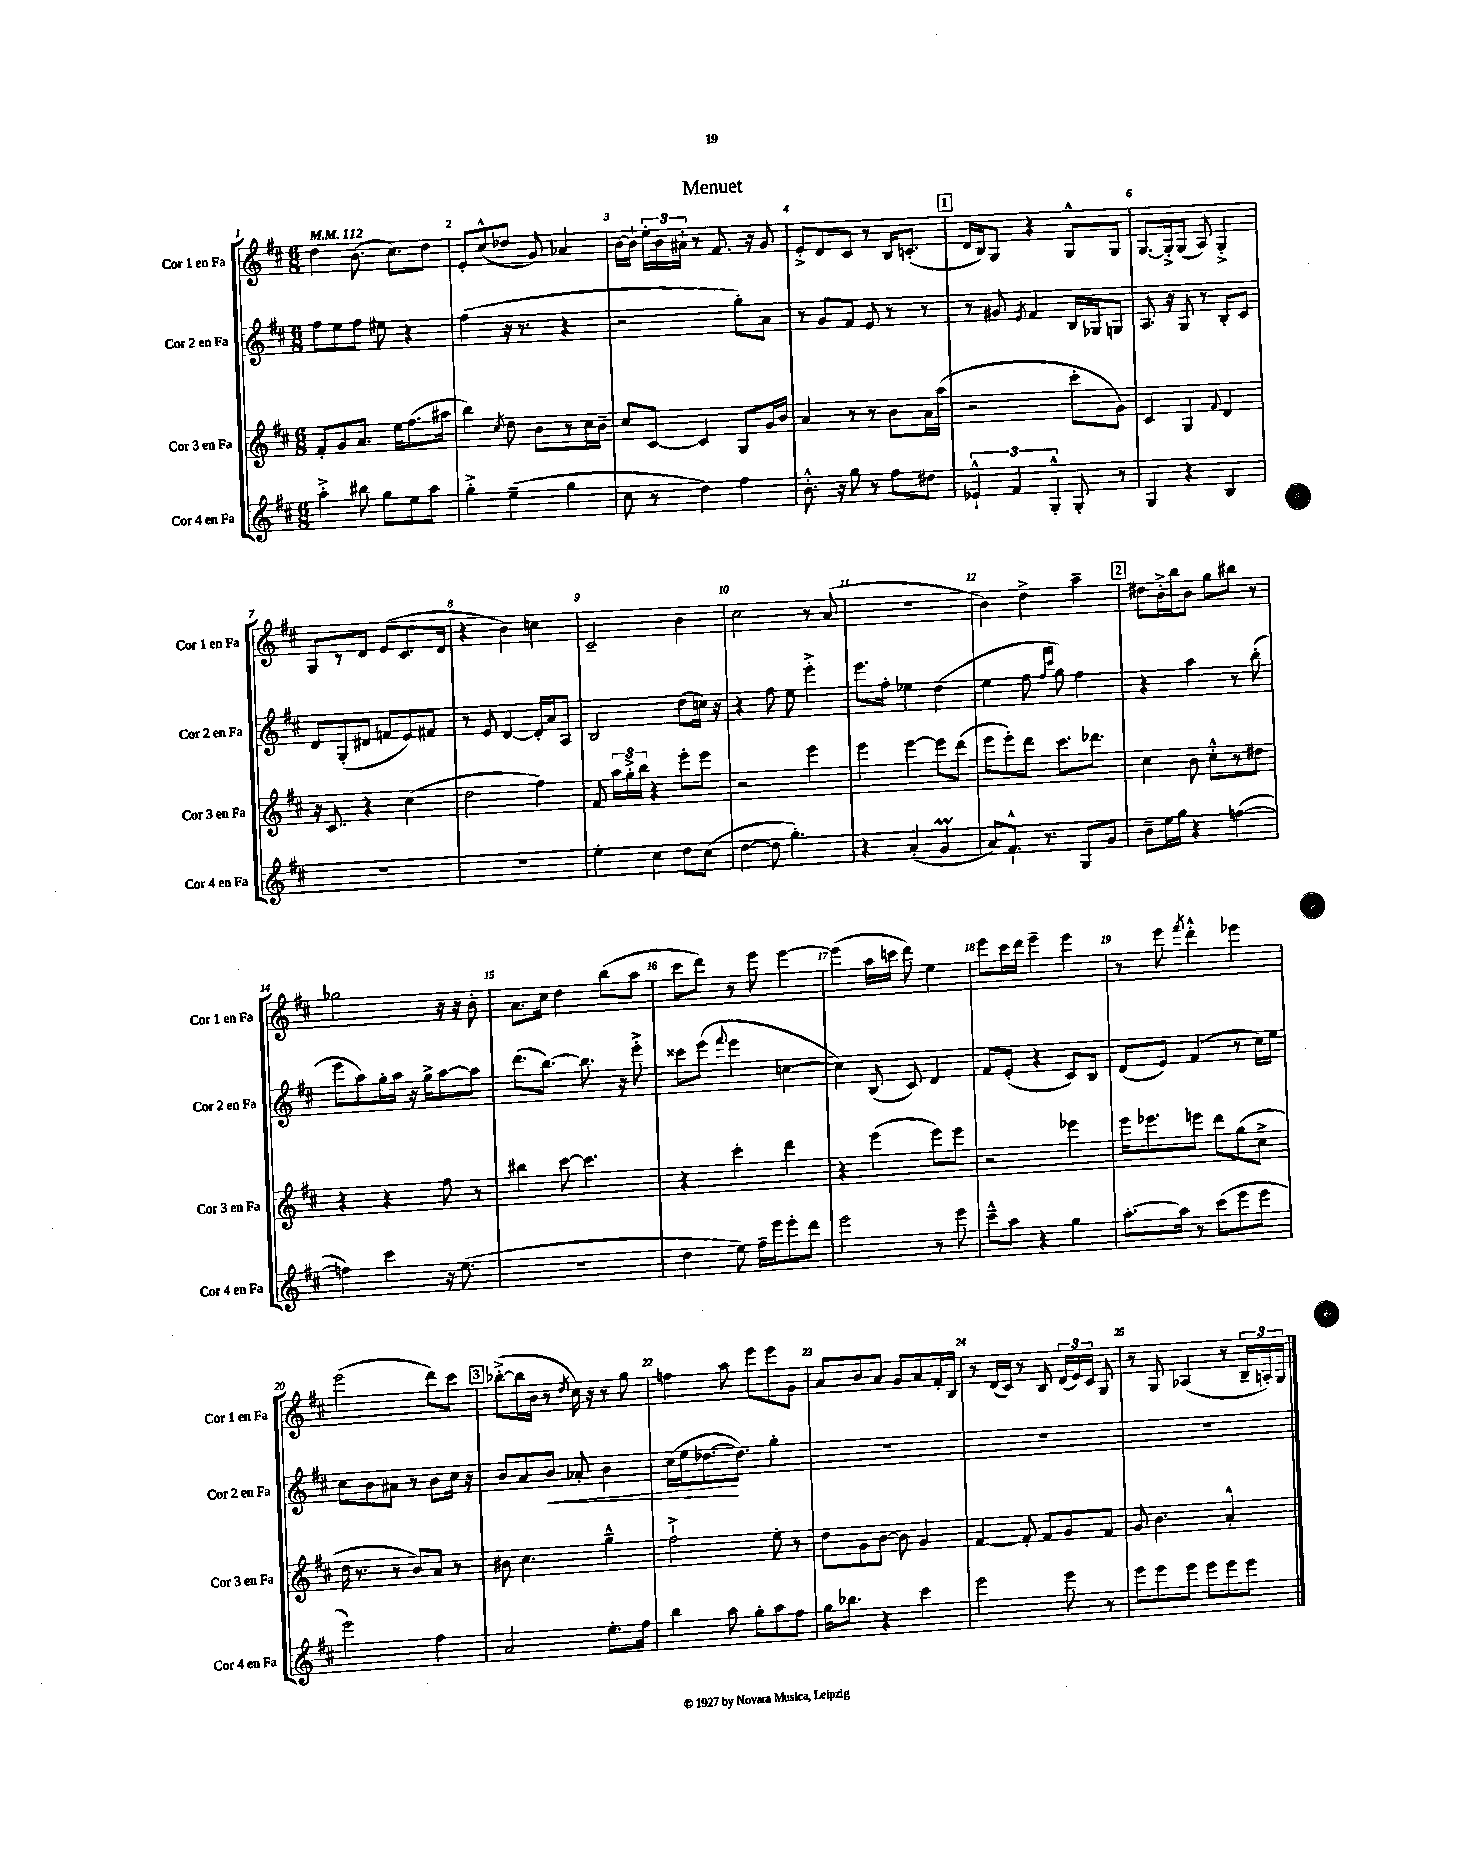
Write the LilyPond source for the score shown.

\header { title = "Menuet" }
<<
\new StaffGroup <<
\new Staff = "s0" \with { instrumentName = "Cor 1 en Fa" shortInstrumentName = "Cor 1 en Fa" } {
    \clef treble \key d \major \numericTimeSignature \time 6/8 \tempo 4 = 112
    \autoBeamOff d''4 b'8.( cis''8.[) d''8] |
    e'8[-. cis''8-^( des''8] g'8) aes'4 |
    b'16[~ b'16]-! \tuplet 3/2 { e''16[-. b'16 ais'16]-! } r8 fis'8. r16 g'8 |
    e'8[-.-> d'8 cis'8] r8 b16[ c'8.]-.( |
    \mark \markup { \box "1" } d'16[ b16) g8] r4 g8[-^ g8] |
    g8.[~ g16-.-> g8]( a8) g4-.-> |
    g8[ r8 d'8] e'8[( cis'8. d'16] |
    r4 b'4) c''4 |
    cis'2-- b'4 |
    cis''2 r8 a'8( |
    R2. |
    b'4) d''4-> a''4-- |
    \mark \markup { \box "2" } dis''8[ b'16-.-> b''16 b'8] g''8[ bis''8] r8 |
    ges''2 r16 r16 b'8-. |
    a'8.[ cis''16] d''4 b''8[( a''8] |
    cis'''8[ d'''8]) r8 e'''8 e'''4~ |
    e'''4( a''16[ c'''16] d'''8) e''4 |
    e'''8[ cis'''16 d'''16] e'''4-- e'''4 |
    r8 e'''8 \acciaccatura { fis'''8 } d'''4-.-^ ees'''4 |
    e'''2( d'''8[) cis'''8] |
    \mark \markup { \box "3" } bes''8[~-.->( bes''16 b'16] r8 \acciaccatura { d''8 } cis''16) r16 r8 g''8 |
    f''4 a''8 e'''8[ e'''8 g'8] |
    a'8[ b'8 a'8] g'8[ a'8 fis'16-. b16] |
    r8 d'16[( cis'16]) r8 b8 \tuplet 3/2 { d'16[( e'16) cis'16] } g8 |
    r8 g8 aes4( r8 \tuplet 3/2 { b16[-- a16-.) g16] } \bar "|." |
}
\new Staff = "s1" \with { instrumentName = "Cor 2 en Fa" shortInstrumentName = "Cor 2 en Fa" } {
    \clef treble \key d \major \numericTimeSignature \time 6/8
    \autoBeamOff fis''8[ e''8 fis''8] eis''8 r4 |
    fis''4( r16 r8. r4 |
    r2 g''8[-.) a'8] |
    r8 g'8[ fis'8] e'8 r8 r8 |
    \mark \markup { \box "1" } r8 gis'8 \acciaccatura { e'8 } fis'4 b16[ ges16 g8] |
    a8. r16 g8 r8 b8[-. cis'8] |
    d'8[ g8-.( dis'8] f'8[ e'8) fis'8] |
    r8 e'8 d'4~ d'16[-. a'16 a8] |
    b2 d''8[( c''16]) r16 |
    r4 fis''8 e''8 e'''4-.-> |
    e'''8.[ fis''16]-. ees''4 d''4( |
    e''4 fis''8 \grace { fis''16[ cis'''16] } g''8) fis''4 |
    \mark \markup { \box "2" } r4 a''4 r8 b''8-.( |
    e'''8[ a''8) g''16-. a''16] r16 g''16[-> a''8~ a''8] |
    d'''8.[( b''8.]~) b''8. r16 e'''8-.-> |
    cisis'''8[ e'''8]( \appoggiatura { fis'''8 } e'''4 c''4~ |
    c''4) b8( cis'8) d'4 |
    fis'8[ e'8]-.( r4 cis'8[) b8] |
    d'8[( e'8]) fis'4( r8 cis''16[) e''16] |
    cis''8[ b'8 ais'8] r8 b'8[ cis''16] r16 |
    \mark \markup { \box "3" } b'8[ a'8 b'8]\< aes'8-. b'4 |
    cis''16[( e''16 des''8.~\! des''8.]) g''4-. |
    R2. |
    R2. |
    R2. \bar "|." |
}
\new Staff = "s2" \with { instrumentName = "Cor 3 en Fa" shortInstrumentName = "Cor 3 en Fa" } {
    \clef treble \key d \major \numericTimeSignature \time 6/8
    \autoBeamOff fis'8[-. g'8 a'8.] e''16[ fis''8.( ais''16] |
    b''4) \acciaccatura { cis''8 } d''8 b'8[ r8 cis''16 b'16]-- |
    cis''8[ cis'8]~ cis'4 g8[ g'16 b'16] |
    a'4 r8 r8 b'8[ a'16 a''16]( |
    \mark \markup { \box "1" } r2 cis'''8[-. g'8]) |
    cis'4 g4 \appoggiatura { fis'8 } d'4 |
    r16 cis'8. r4 cis''4( |
    d''2 fis''4) |
    fis'8 \tuplet 3/2 { a''16[ g''16-.-> b''16] } r4 e'''8[-. e'''8] |
    r2 e'''4 |
    e'''4 e'''4~ e'''8[ d'''8]( |
    e'''8[ e'''8-.) d'''8] cis'''8.[ des'''8.] |
    \mark \markup { \box "2" } cis''4 b'8 cis''8[-.-^ r8 dis''8] |
    r4 r4 fis''8 r8 |
    bis''4 cis'''8~ cis'''4. |
    r4 cis'''4-. d'''4 |
    r4 e'''4( e'''8[) e'''8] |
    r2 ees'''4 |
    e'''16[ ees'''8. e'''8] d'''8[ g''8( cis''8]-> |
    d''16 r8. r8 b'8[) a'8] r8 |
    \mark \markup { \box "3" } bis'8 cis''4. g''4---^ |
    fis''2-!-> e''8-. r8 |
    d''8[ g'8 b'8]~ b'8 g'4 |
    fis'4~ fis'8-. fis'8[ g'8 fis'8] |
    g'8 b'4. a'4-.-^ \bar "|." |
}
\new Staff = "s3" \with { instrumentName = "Cor 4 en Fa" shortInstrumentName = "Cor 4 en Fa" } {
    \clef treble \key d \major \numericTimeSignature \time 6/8
    \autoBeamOff a''4-.-> bis''8 g''8[ e''8 a''8] |
    g''4-.-> e''4--( g''4 |
    cis''8 r8 d''4) fis''4 |
    b'8.-.-^ r16 g''8 r8 fis''8[ dis''8] |
    \mark \markup { \box "1" } \tuplet 3/2 { ees'4-!-^ fis'4 g4-.-^ } g8-. r8 |
    g4 r4 b4 |
    R2. |
    R2. |
    e''4-. cis''4 d''8[ cis''8]( |
    d''4~ d''8 g''4.-.) |
    r4 a'4-.( g'4\prall |
    a'8[) fis'8.]-!-^ r8. g8[ g'8] |
    \mark \markup { \box "2" } b'8[-- e''16 g''16] r4 f''4~( |
    f''4) cis'''4 r16 e''8.( |
    R2. |
    d''4 e''8) fis''16[-- e'''16 e'''8-. d'''8] |
    e'''2 r8 e'''8 |
    cis'''8[---^ a''8] r4 g''4 |
    a''8.[~-. a''16] r8 cis'''8[( e'''8 e'''8] |
    e'''2) fis''4 |
    \mark \markup { \box "3" } a'2 e''8.[-. fis''16] |
    b''4 a''8 g''8[-. a''8 fis''8] |
    g''16[ bes''8.] r4 cis'''4 |
    e'''2 e'''8 r8 |
    e'''8[ e'''8 e'''8] e'''8[ e'''8 e'''8] \bar "|." |
}
>>
>>
\layout { \context { \Score \override BarNumber.break-visibility = ##(#f #t #t) barNumberVisibility = #all-bar-numbers-visible } }
